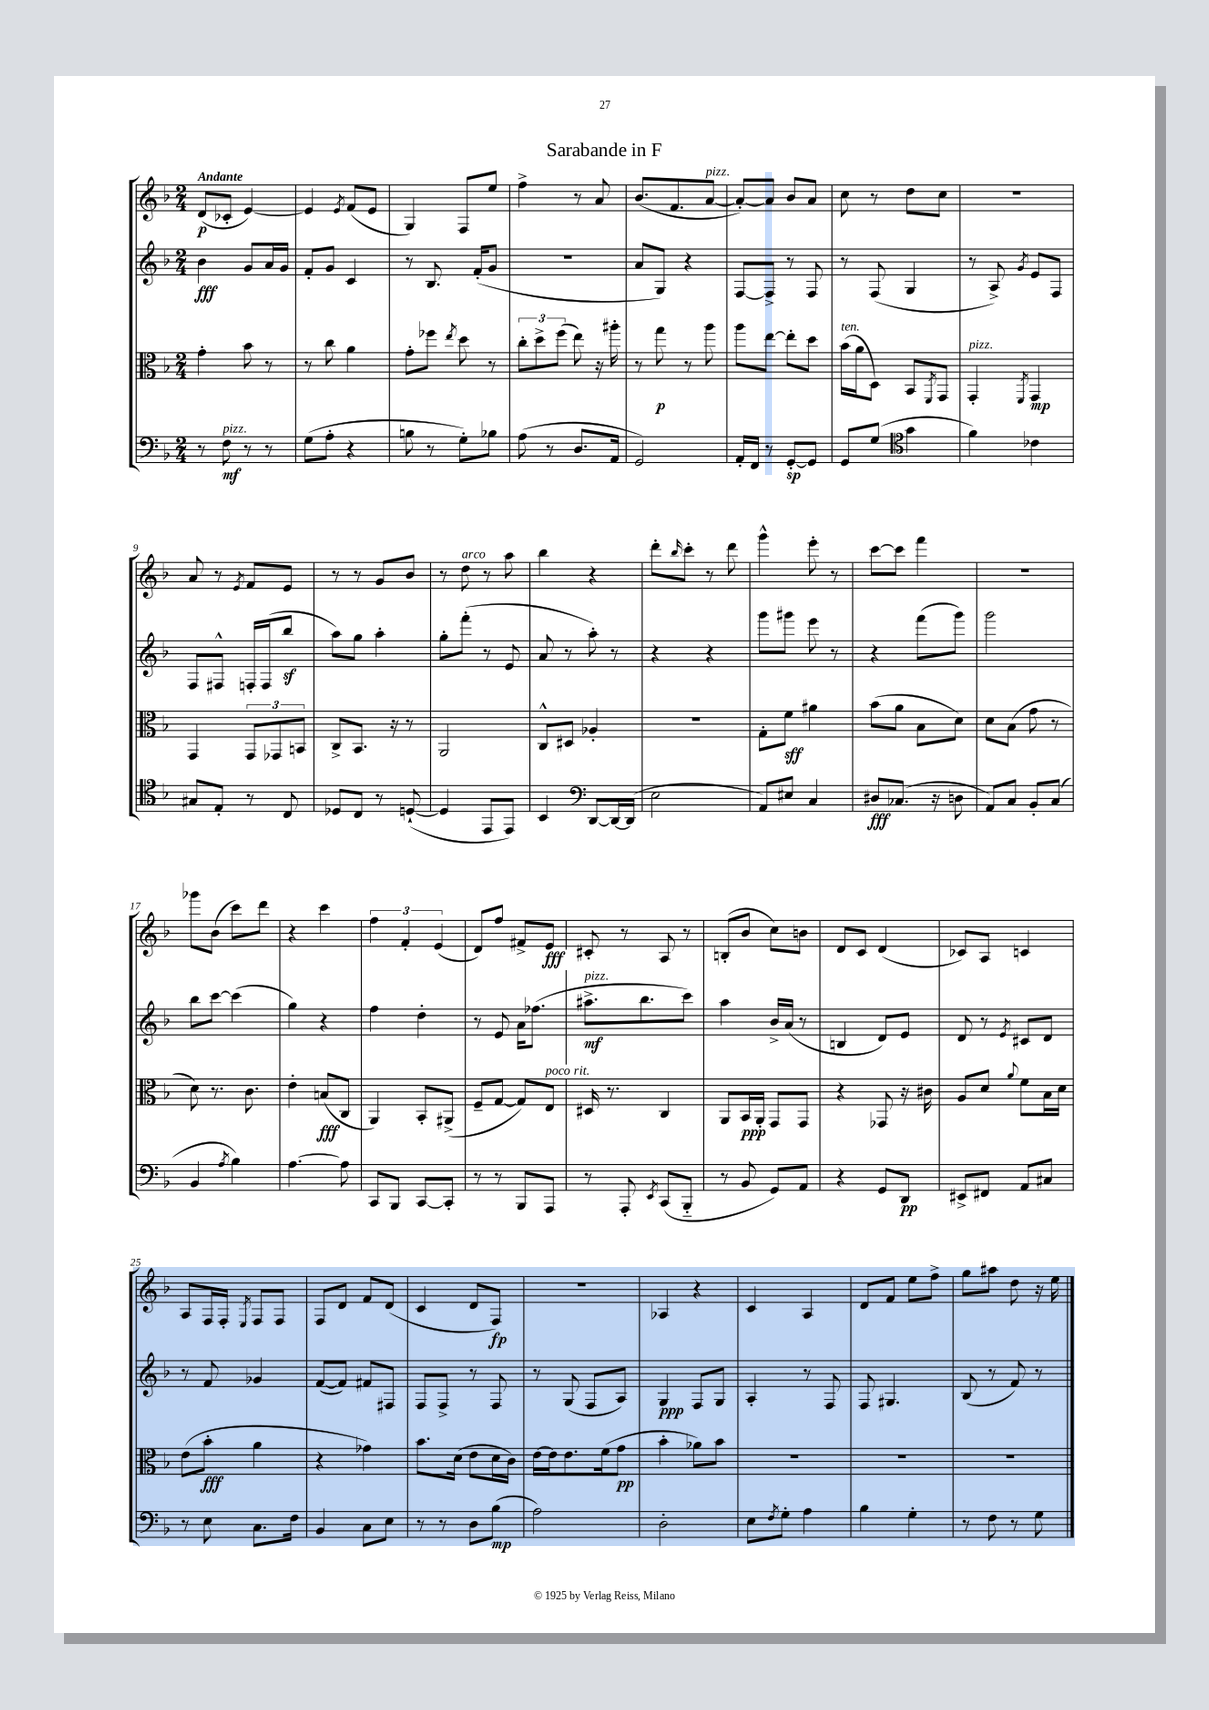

**kern	**dynam	**kern	**dynam	**kern	**dynam	**kern	**dynam
*part4	*part4	*part3	*part3	*part2	*part2	*part1	*part1
*staff4	*staff4	*staff3	*staff3	*staff2	*staff2	*staff1	*staff1
*clefF4	*	*clefC3	*	*clefG2	*	*clefG2	*
*k[b-]	*	*k[b-]	*	*k[b-]	*	*k[b-]	*
*M2/4	*	*M2/4	*	*M2/4	*	*M2/4	*
=1	=1	=1	=1	=1	=1	=1	=1
!	!	!	!	!	!	!LO:TX:a:B:t=Andante	!
8r	.	4g'\	.	4b-\	fff	(8d/L	p
!LO:TX:a:i:t=pizz.	!	!	!	!	!	!	!
8F\	mf	.	.	.	.	8c-X'/J	.
8r	.	8b-\	.	8g/L	.	[4e/)	.
8r	.	8r	.	16a/L	.	.	.
.	.	.	.	16g/JJ	.	.	.
=2	=2	=2	=2	=2	=2	=2	=2
(8G\L	.	8r	.	8f'/L	.	4e/]	.
8A'\J	.	8cc\	.	8g/J	.	.	.
.	.	.	.	.	.	8qe/	.
4r	.	4a\	.	4c/	.	(8f/L	.
.	.	.	.	.	.	8e/J	.
=3	=3	=3	=3	=3	=3	=3	=3
8Bn\	.	8g'\L	.	8r	.	4G/)	.
8r	.	8ff-X\J	.	8.B-/	.	.	.
.	.	8qee/	.	.	.	.	.
8G'\L)	.	8dd\	.	.	.	8F/L	.
.	.	.	.	(16f'/KL	.	.	.
8B-X\J	.	8r	.	8g/J	.	8ee/J	.
=4	=4	=4	=4	=4	=4	=4	=4
(8A\	.	12cc'\L	.	2r	.	4ff^\	.
.	.	12dd^\	.	.	.	.	.
8r	.	.	.	.	.	.	.
.	.	(12ff\J	.	.	.	.	.
8.D/L	.	8ee\)	.	.	.	8r	.
.	.	16r	.	.	.	8a/	.
16AA/Jk	.	16aa#X'\	.	.	.	.	.
=5	=5	=5	=5	=5	=5	=5	=5
2GG/)	.	8r	.	8a/L	.	(8.b-/L	.
.	.	8gg\	p	8G/J)	.	.	.
.	.	.	.	.	.	8.f/	.
.	.	8r	.	4r	.	.	.
!	!	!	!	!	!	!LO:TX:a:i:t=pizz.	!
.	.	8aa\	.	.	.	[8a/J	.
=6	=6	=6	=6	=6	=6	=6	=6
16AA'/LL	.	8aa\L	.	[8F/L	.	8a'/L_)	.
16FF/JJ	.	.	.	.	.	.	.
8r	.	[8ee\J	.	8F^/J]	.	8a/J]	.
[8GG'/L	sp	8ee'\L]	.	8r	.	8b-/L	.
8GG/J]	.	8dd\J	.	8F/	.	8a/J	.
=7	=7	=7	=7	=7	=7	=7	=7
!	!	!LO:TX:a:i:t=ten.	!	!	!	!	!
8GG/L	.	(16b-\LL	.	8r	.	8cc\	.
.	.	16a\J	.	.	.	.	.
(8G/J	.	8D\J)	.	(8F/	.	8r	.
*clefC4	*	*	*	*	*	*	*
4g\	.	8BB-/L	.	4G/	.	8dd\L	.
.	.	8qFF/	.	.	.	.	.
.	.	8GG/J	.	.	.	8cc\J	.
=8	=8	=8	=8	=8	=8	=8	=8
!	!	!LO:TX:a:i:t=pizz.	!	!	!	!	!
4f\)	.	4GG'/	.	8r	.	2r	.
.	.	.	.	8A^/)	.	.	.
.	.	8qFF/	.	8qg/	.	.	.
4c-X\	.	4GG/	mp	8e/L	.	.	.
.	.	.	.	8F/J	.	.	.
!!LO:LB:g=z
=9	=9	=9	=9	=9	=9	=9	=9
8G#X/L	.	4GG/	.	8F/L	.	8a/	.
8E'/J	.	.	.	8F#X^^/J	.	8r	.
.	.	.	.	.	.	8qe/	.
8r	.	12GG/L	.	16Fn'/LL	.	8f/L	.
.	.	.	.	(16F/J	.	.	.
.	.	12GG-X/	.	.	.	.	.
8C/	.	.	.	8bb-z/J	.	8e/J	.
.	.	12BBn/J	.	.	.	.	.
=10	=10	=10	=10	=10	=10	=10	=10
8D-X/L	.	8C^/L	.	8aa\L)	.	8r	.
8C/J	.	8.BB-/J	.	8gg\J	.	8r	.
8r	.	.	.	4aa'\	.	8g/L	.
.	.	16r	.	.	.	.	.
([8Dn`/	.	8r	.	.	.	8b-/J	.
=11	=11	=11	=11	=11	=11	=11	=11
4D/]	.	2AA/	.	8gg'\L	.	8r	.
!	!	!	!	!	!	!LO:TX:a:i:t=arco	!
.	.	.	.	(8fff'\J	.	8dd\	.
8EE/L	.	.	.	8r	.	8r	.
8EE/J)	.	.	.	8e/	.	8aa\	.
=12	=12	=12	=12	=12	=12	=12	=12
4BB-/	.	8C^^/L	.	8a/	.	4bb-\	.
.	.	8D#X/J	.	8r	.	.	.
*clefF4	*	*	*	*	*	*	*
[8DD/L	.	4A-X'/	.	8aa'\)	.	4r	.
16DD/L_	.	.	.	8r	.	.	.
(16DD/JJ]	.	.	.	.	.	.	.
=13	=13	=13	=13	=13	=13	=13	=13
2E\	.	2r	.	4r	.	8ddd'\L	.
.	.	.	.	.	.	16qqbb-/	.
.	.	.	.	.	.	8ccc'\J	.
.	.	.	.	4r	.	8r	.
.	.	.	.	.	.	8ddd\	.
=14	=14	=14	=14	=14	=14	=14	=14
8AA/L)	.	8G'\L	.	8ggg\L	.	4ggg^^\	.
8E#X/J	.	8f\J	sff	8ggg#X\J	.	.	.
4C/	.	4a#X\	.	8eee\	.	8eee'\	.
.	.	.	.	8r	.	8r	.
=15	=15	=15	=15	=15	=15	=15	=15
8D#X/L	fff	(8b-\L	.	4r	.	[8ccc\L	.
(8.C-X/J	.	8a\J	.	.	.	8ccc\J]	.
.	.	8B-\L	.	(8fff\L	.	4fff\	.
16r	.	.	.	.	.	.	.
8Dn\	.	8d\J)	.	8ggg\J)	.	.	.
=16	=16	=16	=16	=16	=16	=16	=16
8AA/L)	.	8d\L	.	2ggg\	.	2r	.
8C/J	.	(8B-\J	.	.	.	.	.
8BB-'/L	.	8g\	.	.	.	.	.
(8C/J	.	8r	.	.	.	.	.
!!LO:LB:g=z
=17	=17	=17	=17	=17	=17	=17	=17
4BB-/	.	8d\)	.	8bb-\L	.	8ggg-X\L	.
.	.	8.r	.	[8ccc\J	.	(8b-\J	.
8qA/	.	.	.	.	.	.	.
4B-\)	.	.	.	(4ccc\]	.	8ccc\L)	.
.	.	8.c\	.	.	.	.	.
.	.	.	.	.	.	8ddd\J	.
=18	=18	=18	=18	=18	=18	=18	=18
[4.A\	.	4e'\	.	4gg\)	.	4r	.
.	.	(8Bn/L	fff	4r	.	4ccc\	.
8A\]	.	8C/J	.	.	.	.	.
=19	=19	=19	=19	=19	=19	=19	=19
8CC/L	.	4AA/)	.	4ff\	.	6ff\	.
8BBB-/J	.	.	.	.	.	.	.
.	.	.	.	.	.	6f'/	.
[8CC/L	.	8BB-'/L	.	4dd'\	.	.	.
.	.	.	.	.	.	(6e/	.
8CC'/J]	.	(8AA#X^/J	.	.	.	.	.
=20	=20	=20	=20	=20	=20	=20	=20
8r	.	8F~/L	.	8r	.	8d/L)	.
8r	.	[8G/J	.	8e/	.	8ff/J	.
8BBB-/L	.	8G/L])	.	16a\KL	.	8f#X^/L	.
.	.	.	.	(8.ff-X\J	.	.	.
!	!	!LO:TX:a:i:t=poco rit.	!	!	!	!	!
8AAA/J	.	8E/J	.	.	.	8e/J	fff
=21	=21	=21	=21	=21	=21	=21	=21
!	!	!	!	!LO:TX:a:i:t=pizz.	!	!	!
8r	.	16D#X/	.	8.aa#X^\L	mf	8c#X'/	.
.	.	8.r	.	.	.	.	.
8AAA'/	.	.	.	.	.	8r	.
.	.	.	.	8.bb-\	.	.	.
8qEE/	.	.	.	.	.	.	.
(8CC/L	.	4C/	.	.	.	8A/	.
8BBB-/J	.	.	.	8ccc\J)	.	8r	.
=22	=22	=22	=22	=22	=22	=22	=22
8r	.	8AA/L	.	4aa\	.	(8Bn'/L	.
8BB-/	.	16BB-/L	ppp	.	.	8b-/J	.
.	.	16AA'/JJ	.	.	.	.	.
8GG/L)	.	8GG/L	.	16b-^/LL	.	8cc\L)	.
.	.	.	.	(16a/JJ	.	.	.
8AA/J	.	8GG/J	.	8r	.	8bn\J	.
=23	=23	=23	=23	=23	=23	=23	=23
4r	.	4r	.	4Bn/	.	8d/L	.
.	.	.	.	.	.	8c/J	.
8GG/L	.	8GG-X/	.	8d/L)	.	(4d/	.
8DD/J	pp	16r	.	8e/J	.	.	.
.	.	16c#X\	.	.	.	.	.
=24	=24	=24	=24	=24	=24	=24	=24
8EE#X^/L	.	8A/L	.	8d/	.	8c-X/L)	.
8FF#X/J	.	8d/J	.	8r	.	8A/J	.
.	.	8qqa/	.	8qe/	.	.	.
8AA/L	.	8f\L	.	8c#X/L	.	4cn/	.
8C#X/J	.	16B-\L	.	8d/J	.	.	.
.	.	16d\JJ	.	.	.	.	.
!!LO:LB:g=z
=25	=25	=25	=25	=25	=25	=25	=25
8r	.	(8e\L	.	8r	.	8A/L	.
8E\	.	8b-'\J	fff	8f/	.	16F/L	.
.	.	.	.	.	.	16F'/JJ	.
.	.	.	.	.	.	8qE/	.
8.C\L	.	4a\	.	4g-X/	.	8F/L	.
.	.	.	.	.	.	8F/J	.
16F\Jk	.	.	.	.	.	.	.
=26	=26	=26	=26	=26	=26	=26	=26
4BB-/	.	4r	.	([8f/L	.	8F/L	.
.	.	.	.	8f/J])	.	8d/J	.
8C\L	.	4g-X\)	.	8f#X/L	.	8f/L	.
8E\J	.	.	.	8F#X/J	.	(8d/J	.
=27	=27	=27	=27	=27	=27	=27	=27
8r	.	8.b-\L	.	8F/L	.	4c/	.
8r	.	.	.	8F^/J	.	.	.
.	.	(16d\Jk	.	.	.	.	.
8D\L	.	8e\L	.	8r	.	8d/L	.
(8B-\J	mp	16d\L	.	8F/	.	8F/J)	fp
.	.	16c\JJ)	.	.	.	.	.
=28	=28	=28	=28	=28	=28	=28	=28
2A\)	.	[16e\LL	.	8r	.	2r	.
.	.	16e\J]	.	.	.	.	.
.	.	8.e\	.	(8G/	.	.	.
.	.	.	.	8F/L	.	.	.
.	.	(16f\k	.	.	.	.	.
.	.	8g\J	pp	8A/J)	.	.	.
=29	=29	=29	=29	=29	=29	=29	=29
2D'\	.	4b-'\	.	4G/	ppp	4A-X/	.
.	.	8a-X\L)	.	8F/L	.	4r	.
.	.	8b-\J	.	8G/J	.	.	.
=30	=30	=30	=30	=30	=30	=30	=30
8E\L	.	2r	.	4A'/	.	4c/	.
8qF/	.	.	.	.	.	.	.
8G'\J	.	.	.	.	.	.	.
4A\	.	.	.	8r	.	4A/	.
.	.	.	.	8F/	.	.	.
=31	=31	=31	=31	=31	=31	=31	=31
4B-\	.	2r	.	8F/	.	8d/L	.
.	.	.	.	4.G#X/	.	8f/J	.
4G'\	.	.	.	.	.	8ee\L	.
.	.	.	.	.	.	8ff^\J	.
=32	=32	=32	=32	=32	=32	=32	=32
8r	.	2r	.	(8B-/	.	8gg\L	.
8F\	.	.	.	8r	.	8aa#X\J	.
8r	.	.	.	8f/)	.	8dd\	.
8G\	.	.	.	8r	.	16r	.
.	.	.	.	.	.	16ee\	.
==	==	==	==	==	==	==	==
*-	*-	*-	*-	*-	*-	*-	*-
